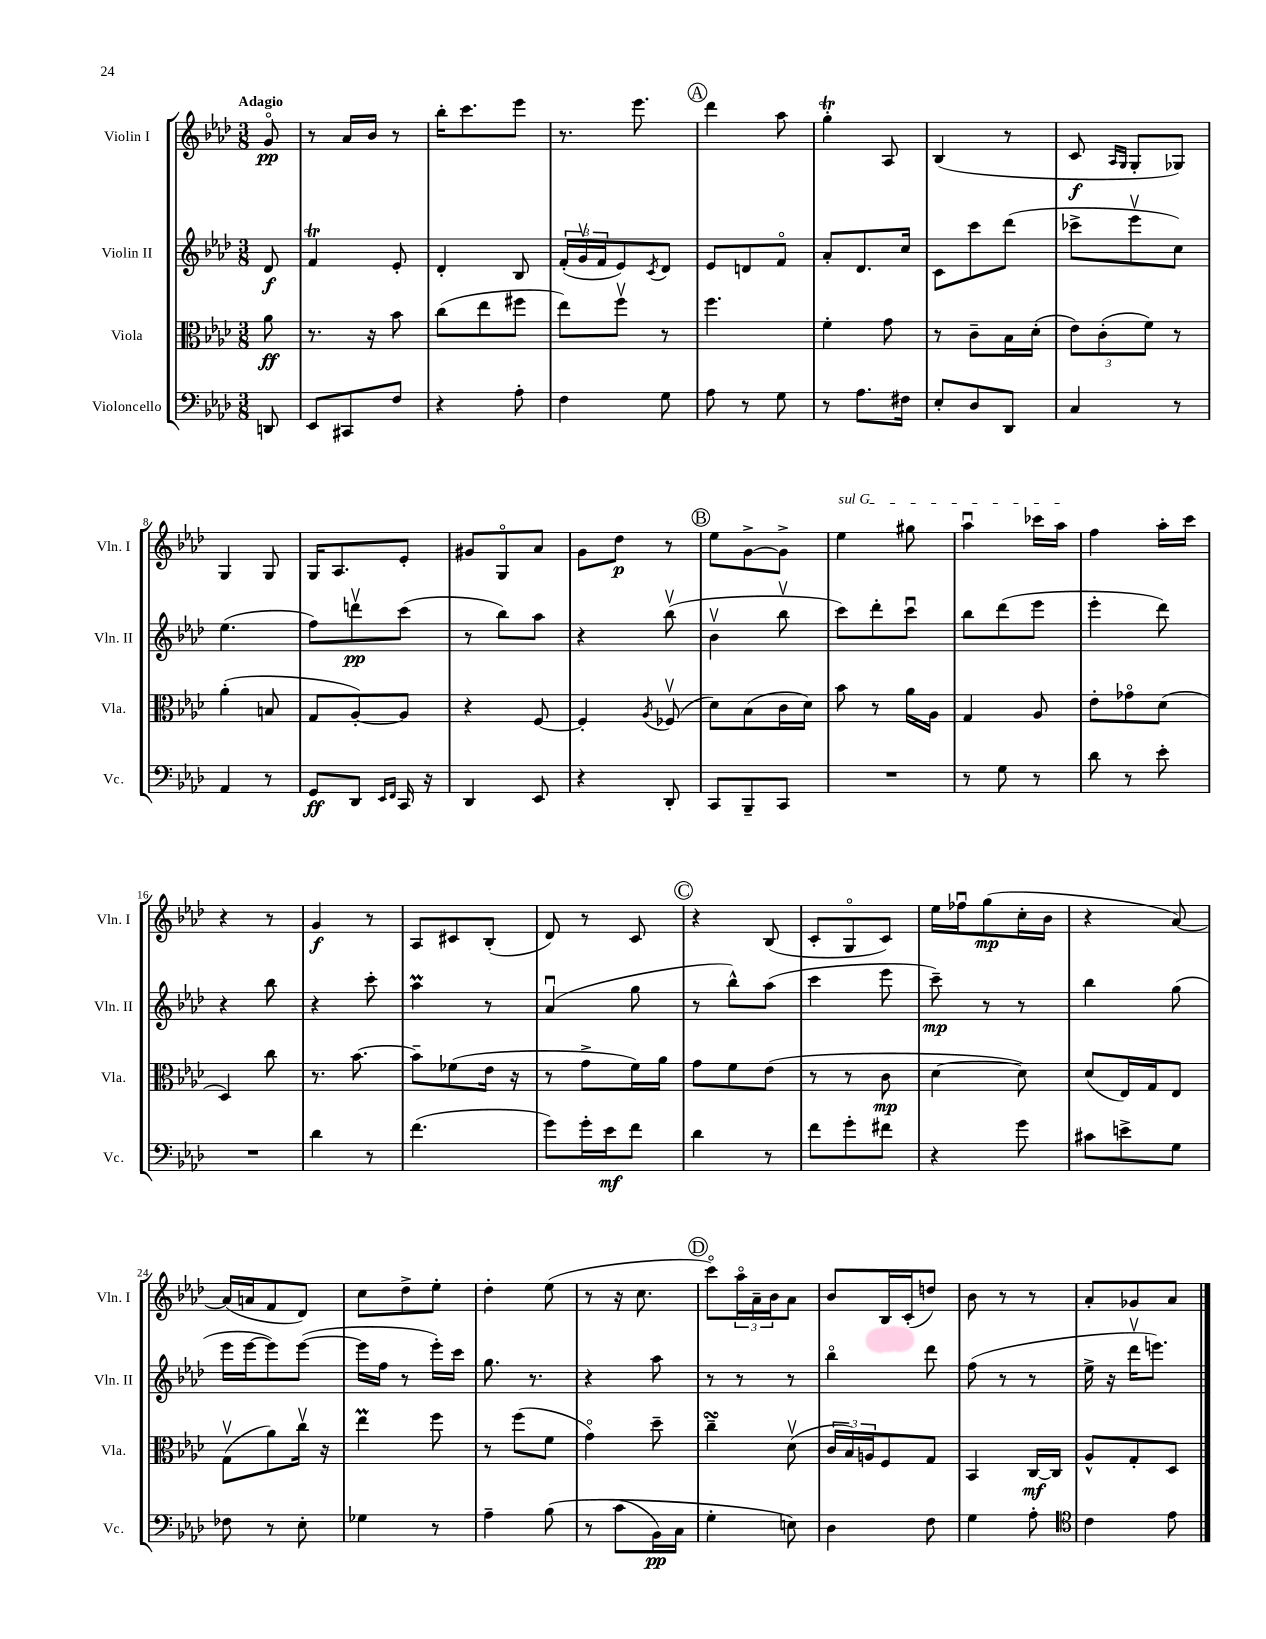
<<
\new StaffGroup <<
\new Staff = "s0" \with { instrumentName = "Violin I" shortInstrumentName = "Vln. I" } {
    \clef treble \key aes \major \numericTimeSignature \time 3/8 \partial 8 \tempo "Adagio"
    g'8\flageolet\pp |
    r8 aes'16 bes'16 r8 |
    bes''16-. c'''8. ees'''8 |
    r8. ees'''8. |
    \mark \markup { \circle "A" } des'''4 aes''8 |
    g''4-.\trill aes8 |
    bes4( r8 |
    c'8\f \grace { aes16 g16 } g8-. ges8) |
    g4 g8 |
    g16 aes8. ees'8-. |
    gis'8 g8\flageolet aes'8 |
    g'8 des''8\p r8 |
    \mark \markup { \circle "B" } ees''8 g'8~-> g'8-> |
    \once \override TextSpanner.bound-details.left.text = \markup { \italic "sul G" } ees''4\startTextSpan gis''8 |
    aes''4\downbow ces'''16 aes''16\stopTextSpan |
    f''4 aes''16-. c'''16 |
    r4 r8 |
    g'4\f r8 |
    aes8 cis'8 bes8-.( |
    des'8) r8 c'8 |
    \mark \markup { \circle "C" } r4 bes8( |
    c'8-. g8\flageolet c'8) |
    ees''16 fes''16\downbow g''8\mp( c''16-. bes'16 |
    r4 aes'8~) |
    aes'16( a'16 f'8 des'8) |
    c''8 des''8-> ees''8-. |
    des''4-. ees''8( |
    r8 r16 c''8. |
    \mark \markup { \circle "D" } c'''8\flageolet) \tuplet 3/2 { aes''16\flageolet aes'16-- bes'16 } aes'8 |
    bes'8 bes16 c'16-.( d''8) |
    bes'8 r8 r8 |
    aes'8-. ges'8 aes'8 \bar "|." |
}
\new Staff = "s1" \with { instrumentName = "Violin II" shortInstrumentName = "Vln. II" } {
    \clef treble \key aes \major \numericTimeSignature \time 3/8 \partial 8
    des'8\f |
    f'4\trill ees'8-. |
    des'4-. bes8 |
    \tuplet 3/2 { f'16-.( g'16\upbow f'16 } ees'8) \acciaccatura { c'8 } des'8 |
    \mark \markup { \circle "A" } ees'8 d'8 f'8\flageolet |
    aes'8-. des'8. c''16 |
    c'8 c'''8 des'''8( |
    ces'''8-> ees'''8\upbow c''8) |
    ees''4.( |
    f''8) d'''8\upbow\pp c'''8( |
    r8 bes''8) aes''8 |
    r4 bes''8\upbow( |
    \mark \markup { \circle "B" } bes'4\upbow bes''8\upbow |
    c'''8) des'''8-. c'''8\downbow |
    bes''8 des'''8( ees'''8 |
    ees'''4-. des'''8) |
    r4 bes''8 |
    r4 c'''8-. |
    aes''4\prall r8 |
    aes'4\downbow( g''8 |
    \mark \markup { \circle "C" } r8 bes''8-^) aes''8( |
    c'''4 ees'''8 |
    c'''8--\mp) r8 r8 |
    bes''4 g''8( |
    ees'''16 ees'''16~ ees'''8) ees'''8~( |
    ees'''16 f''16 r8 ees'''16-.) c'''16 |
    g''8. r8. |
    r4 aes''8 |
    \mark \markup { \circle "D" } r8 r8 r8 |
    bes''4\flageolet des'''8 |
    f''8( r8 r8 |
    ees''16-> r16 des'''16\upbow e'''8.) \bar "|." |
}
\new Staff = "s2" \with { instrumentName = "Viola" shortInstrumentName = "Vla." } {
    \clef alto \key aes \major \numericTimeSignature \time 3/8 \partial 8
    aes'8\ff |
    r8. r16 bes'8 |
    c''8( ees''8 fis''8 |
    ees''8) f''8\upbow r8 |
    \mark \markup { \circle "A" } f''4. |
    f'4-. g'8 |
    r8 c'8-- bes16 des'16-.( |
    \tuplet 3/2 { ees'8) c'8-.( f'8) } r8 |
    aes'4-.( b8 |
    g8 aes8~-.) aes8 |
    r4 f8~ |
    f4-. \acciaccatura { aes8 } fes8\upbow( |
    \mark \markup { \circle "B" } des'8) bes8( c'16 des'16) |
    bes'8 r8 aes'16 aes16 |
    g4 aes8 |
    ees'8-. ges'8\flageolet des'8( |
    des4) c''8 |
    r8. bes'8.~ |
    bes'8-- fes'8( ees'16 r16 |
    r8 g'8-> f'16) aes'16 |
    \mark \markup { \circle "C" } g'8 f'8 ees'8( |
    r8 r8 c'8\mp |
    des'4~ des'8) |
    des'8( ees16) g16 ees8 |
    g8\upbow( aes'8) c''16\upbow r16 |
    ees''4\prall f''8 |
    r8 f''8( f'8 |
    g'4\flageolet) des''8-- |
    \mark \markup { \circle "D" } c''4--\turn des'8\upbow( |
    \tuplet 3/2 { c'16 bes16) a16 } f8 g8 |
    bes,4 c16~\mf c16 |
    aes8-^ g8-. des8 \bar "|." |
}
\new Staff = "s3" \with { instrumentName = "Violoncello" shortInstrumentName = "Vc." } {
    \clef bass \key aes \major \numericTimeSignature \time 3/8 \partial 8
    d,8 |
    ees,8 cis,8 f8 |
    r4 aes8-. |
    f4 g8 |
    \mark \markup { \circle "A" } aes8 r8 g8 |
    r8 aes8. fis16 |
    ees8-. des8 des,8 |
    c4 r8 |
    aes,4 r8 |
    g,8\ff des,8 \grace { ees,16 f,16 } c,16 r16 |
    des,4 ees,8 |
    r4 des,8-. |
    \mark \markup { \circle "B" } c,8 bes,,8-- c,8 |
    R4. |
    r8 g8 r8 |
    des'8 r8 ees'8-. |
    R4. |
    des'4 r8 |
    f'4.( |
    g'8) g'16-. ees'16\mf f'8 |
    \mark \markup { \circle "C" } des'4 r8 |
    f'8 g'8-. fis'8 |
    r4 g'8 |
    cis'8 e'8-> g8 |
    fes8 r8 ees8-. |
    ges4 r8 |
    aes4-- bes8\( |
    r8 c'8( bes,16\pp) c16 |
    \mark \markup { \circle "D" } g4-. e8\) |
    des4 f8 |
    g4 aes8-. |
    \clef tenor c'4 ees'8 \bar "|." |
}
>>
>>
